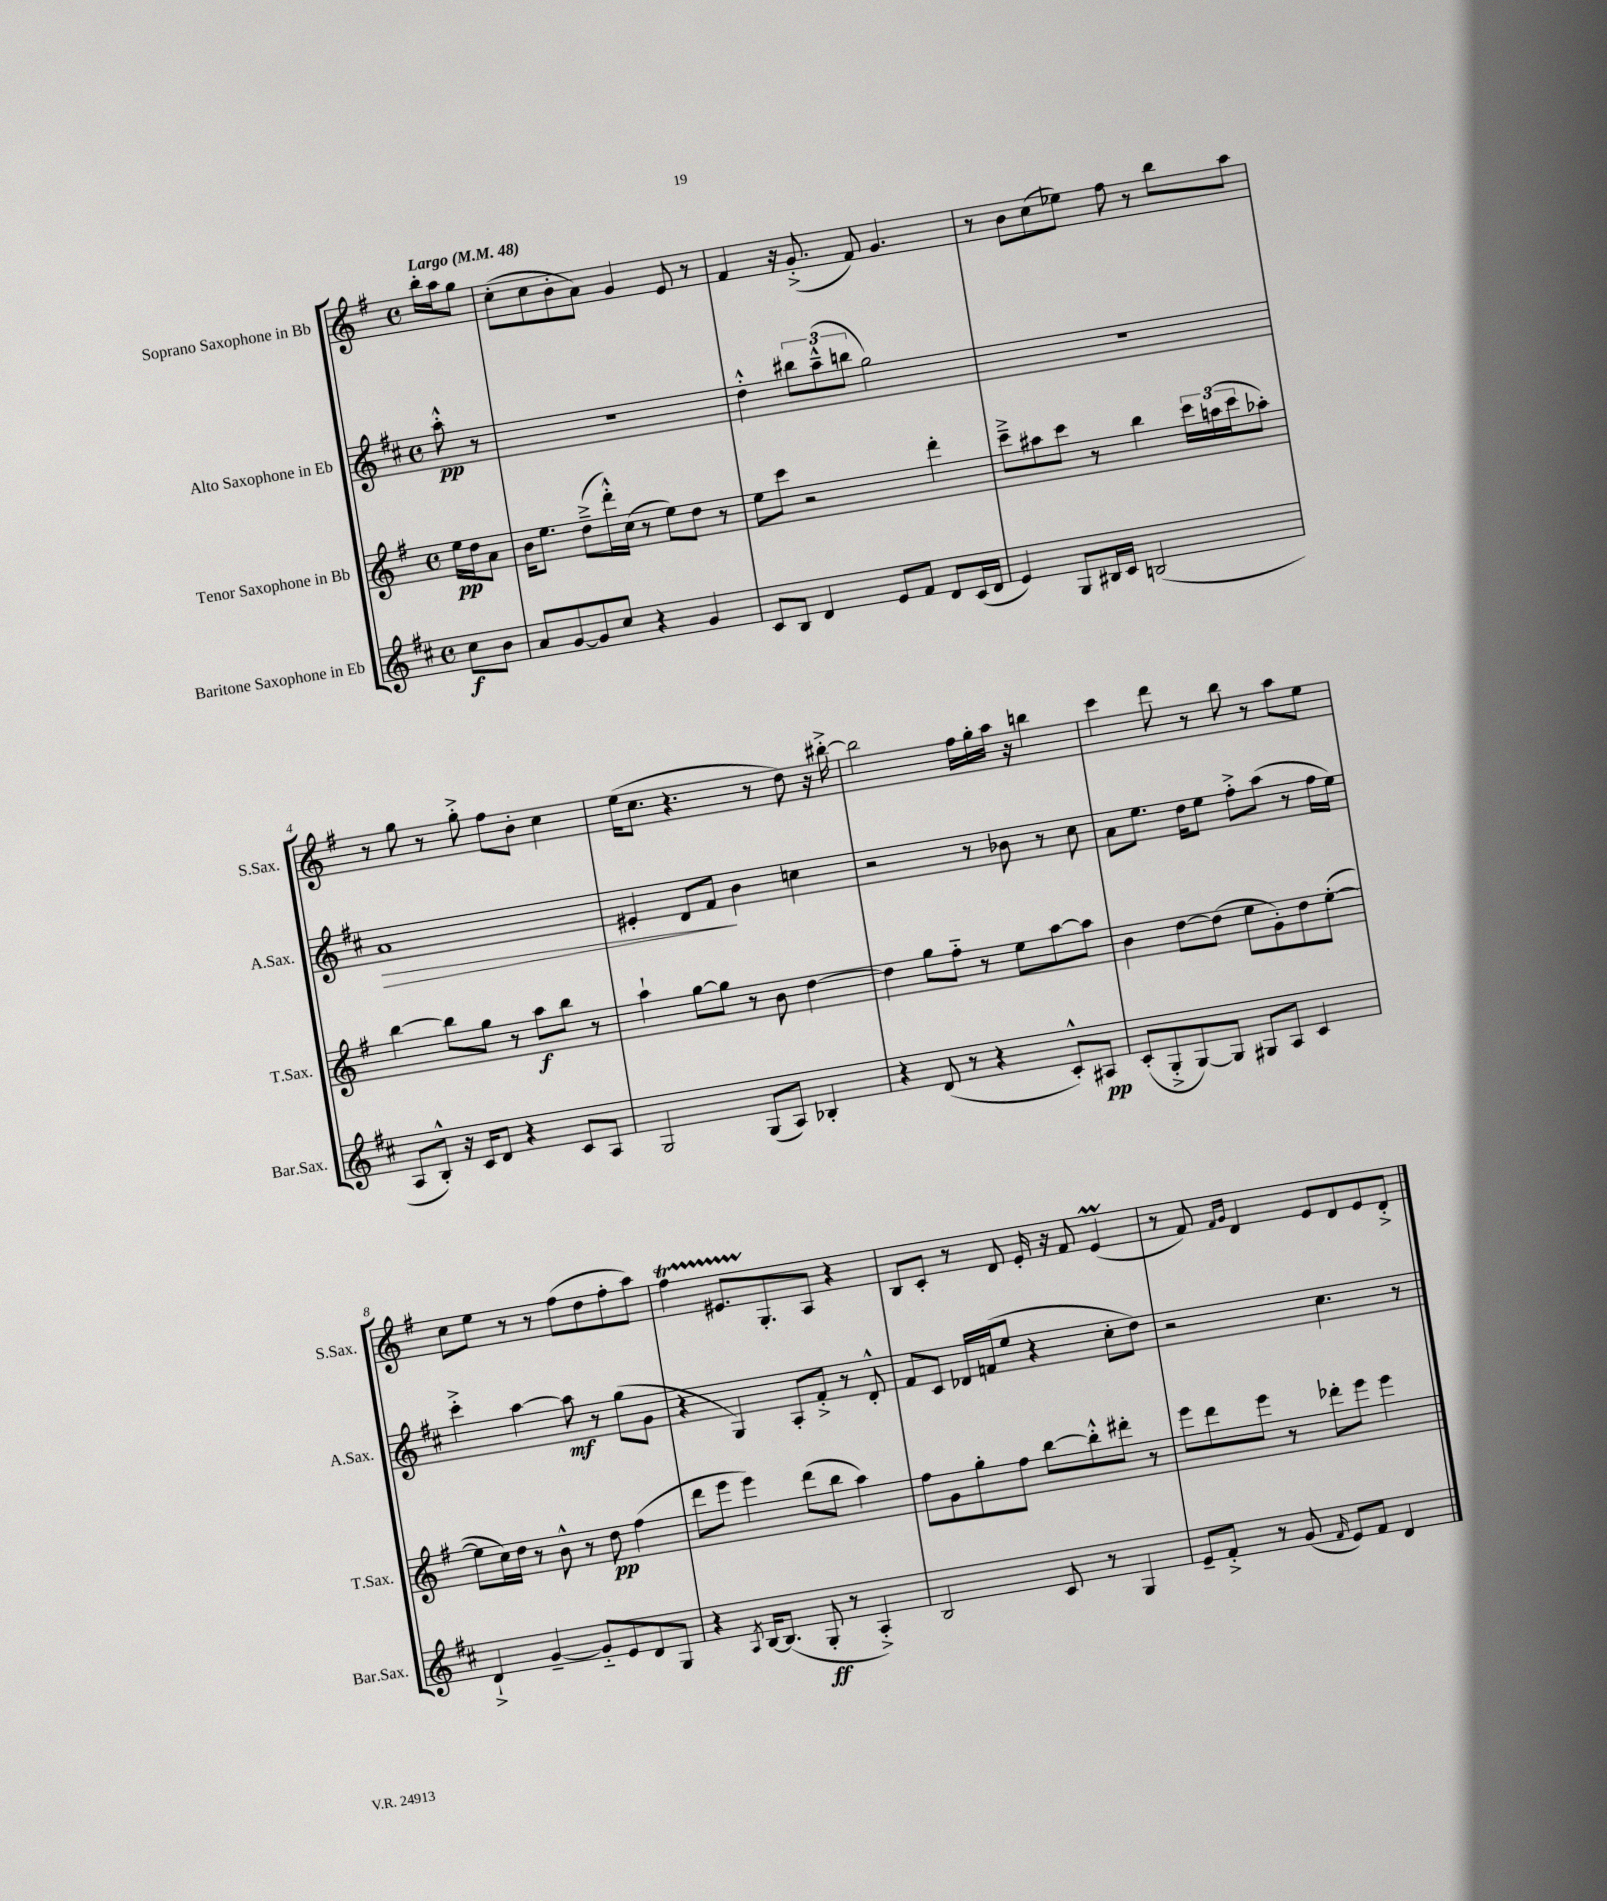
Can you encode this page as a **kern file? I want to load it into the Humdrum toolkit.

**kern	**kern	**kern	**kern
*staff4	*staff3	*staff2	*staff1
*clefG2	*clefG2	*clefG2	*clefG2
*k[f#c#]	*k[f#]	*k[f#c#]	*k[f#]
*M4/4	*M4/4	*M4/4	*M4/4
*met(c)	*met(c)	*met(c)	*met(c)
*MM48	*MM48	*MM48	*MM48
8cc#	16ee	8aa'^^	16bb'
.	16dd	.	16aa
8b	8a	8r	8gg
=	=	=	=
8a	16b	1r	(8cc'
.	8.ee	.	.
[8g	.	.	8cc
8g]	(8dd~^	.	8b'
8cc#	16ddd'^^)	.	8a)
.	(16cc	.	.
4r	8r	.	4g
.	8ee)	.	.
4g	8dd	.	8e
.	8r	.	8r
=	=	=	=
8c#	8ee	4dd'^^	4f#
8B	8ccc	.	.
4d	2r	12bb#	16r
.	.	.	(8.g'^
.	.	(12aa~^^	.
.	.	12bb	.
8e	.	2gg)	8f#)
8f#	.	.	4.g
8d	4ddd'	.	.
(16c#	.	.	.
16d	.	.	.
=	=	=	=
4e)	8ccc~^	1r	8r
.	8aa#	.	8b
8G	8ccc	.	(8cc
16B#	8r	.	8ee-)
16c#	.	.	.
(2B	4bb	.	8ff#
.	.	.	8r
.	24ccc	.	8bb
.	(24aa	.	.
.	24ccc	.	.
.	8aa-')	.	8aa
=	=	=	=
8A	[4bb	1a	8r
8B'^^)	.	.	8gg
16r	8bb]	.	8r
16c#	.	.	.
8d	8gg	.	8gg'^
4r	8r	.	8ff#
.	8aa	.	8b'
8c#	8bb	.	4cc
8A	8r	.	.
=	=	=	=
2G	4aa`	4e#'	(16ee
.	.	.	8.cc
.	[8gg	8d	4.r
.	8gg]	8f#	.
(8G	8r	4b	.
8A)	8b	.	8r
4B-'	[4dd	4cc	8dd)
.	.	.	16r
.	.	.	[16bb#'^
=	=	=	=
4r	4dd]	2r	2bb#]
(8d	8gg	.	.
8r	8ff#'~	.	.
4r	8r	8r	16ff#
.	.	.	16gg'
.	8ee	8b-	16aa
.	.	.	16r
8c#'^^)	[8aa	8r	4bb
8A#	8aa]	8cc#	.
=	=	=	=
(8c#'	4b	8a	4ccc
8G'^	.	8.ee	.
[8G)	[8dd	.	8ddd
.	.	16dd	.
8G]	(8dd]	8ee	8r
8G#	8ee	8ff#'^	8bb
8A	8g')	(8aa	8r
4c#	8dd	8r	8aa
.	([8ee'	16ff#	8ee
.	.	16ee)	.
=	=	=	=
4d`^	8ee]	4ccc#'^	8cc
.	16cc)	.	8ee
.	16dd	.	.
[4g~	8r	[4aa	8r
.	8b^^	.	8r
8g'~]	8r	8aa]	(8ff#
8e	8dd	8r	8dd
8d	(4ff#	(8gg	8ff#'
8G	.	8g	8aa)
=	=	=	=
4r	8ddd	4r	4ff#
.	8eee	.	.
8qA	.	.	.
[16B	4eee)	4G)	8.e#
(8.B]	.	.	.
.	.	.	8.G'
8G'	(8ddd	8A'	.
8r	8bb	8f#'^	8A
4A'^)	4aa)	8r	4r
.	.	8d'^^	.
=	=	=	=
2B	8ff#	8f#	8B
.	8g	8c#	8c'
.	8gg'	16d-	8r
.	.	(16f	.
.	8ff#	8ee	8d
8c#	[8bb	4r	16e'
.	.	.	16r
8r	8bb'^^]	.	8f#
4G	8ddd#'	8cc#'	(4e
.	8r	8dd)	.
=	=	=	=
8e~	8eee	2r	8r
8f#'^	8ddd	.	8f#)
.	.	.	16qqf#
.	.	.	16qqg
8r	8eee	.	4d
(8g	8r	.	.
16qqf#	.	.	.
8e)	8ddd-'	4.cc#	8e
8f#	8eee	.	8d
4d	4eee	.	8e
.	.	8r	8d'^
==	==	==	==
*-	*-	*-	*-
